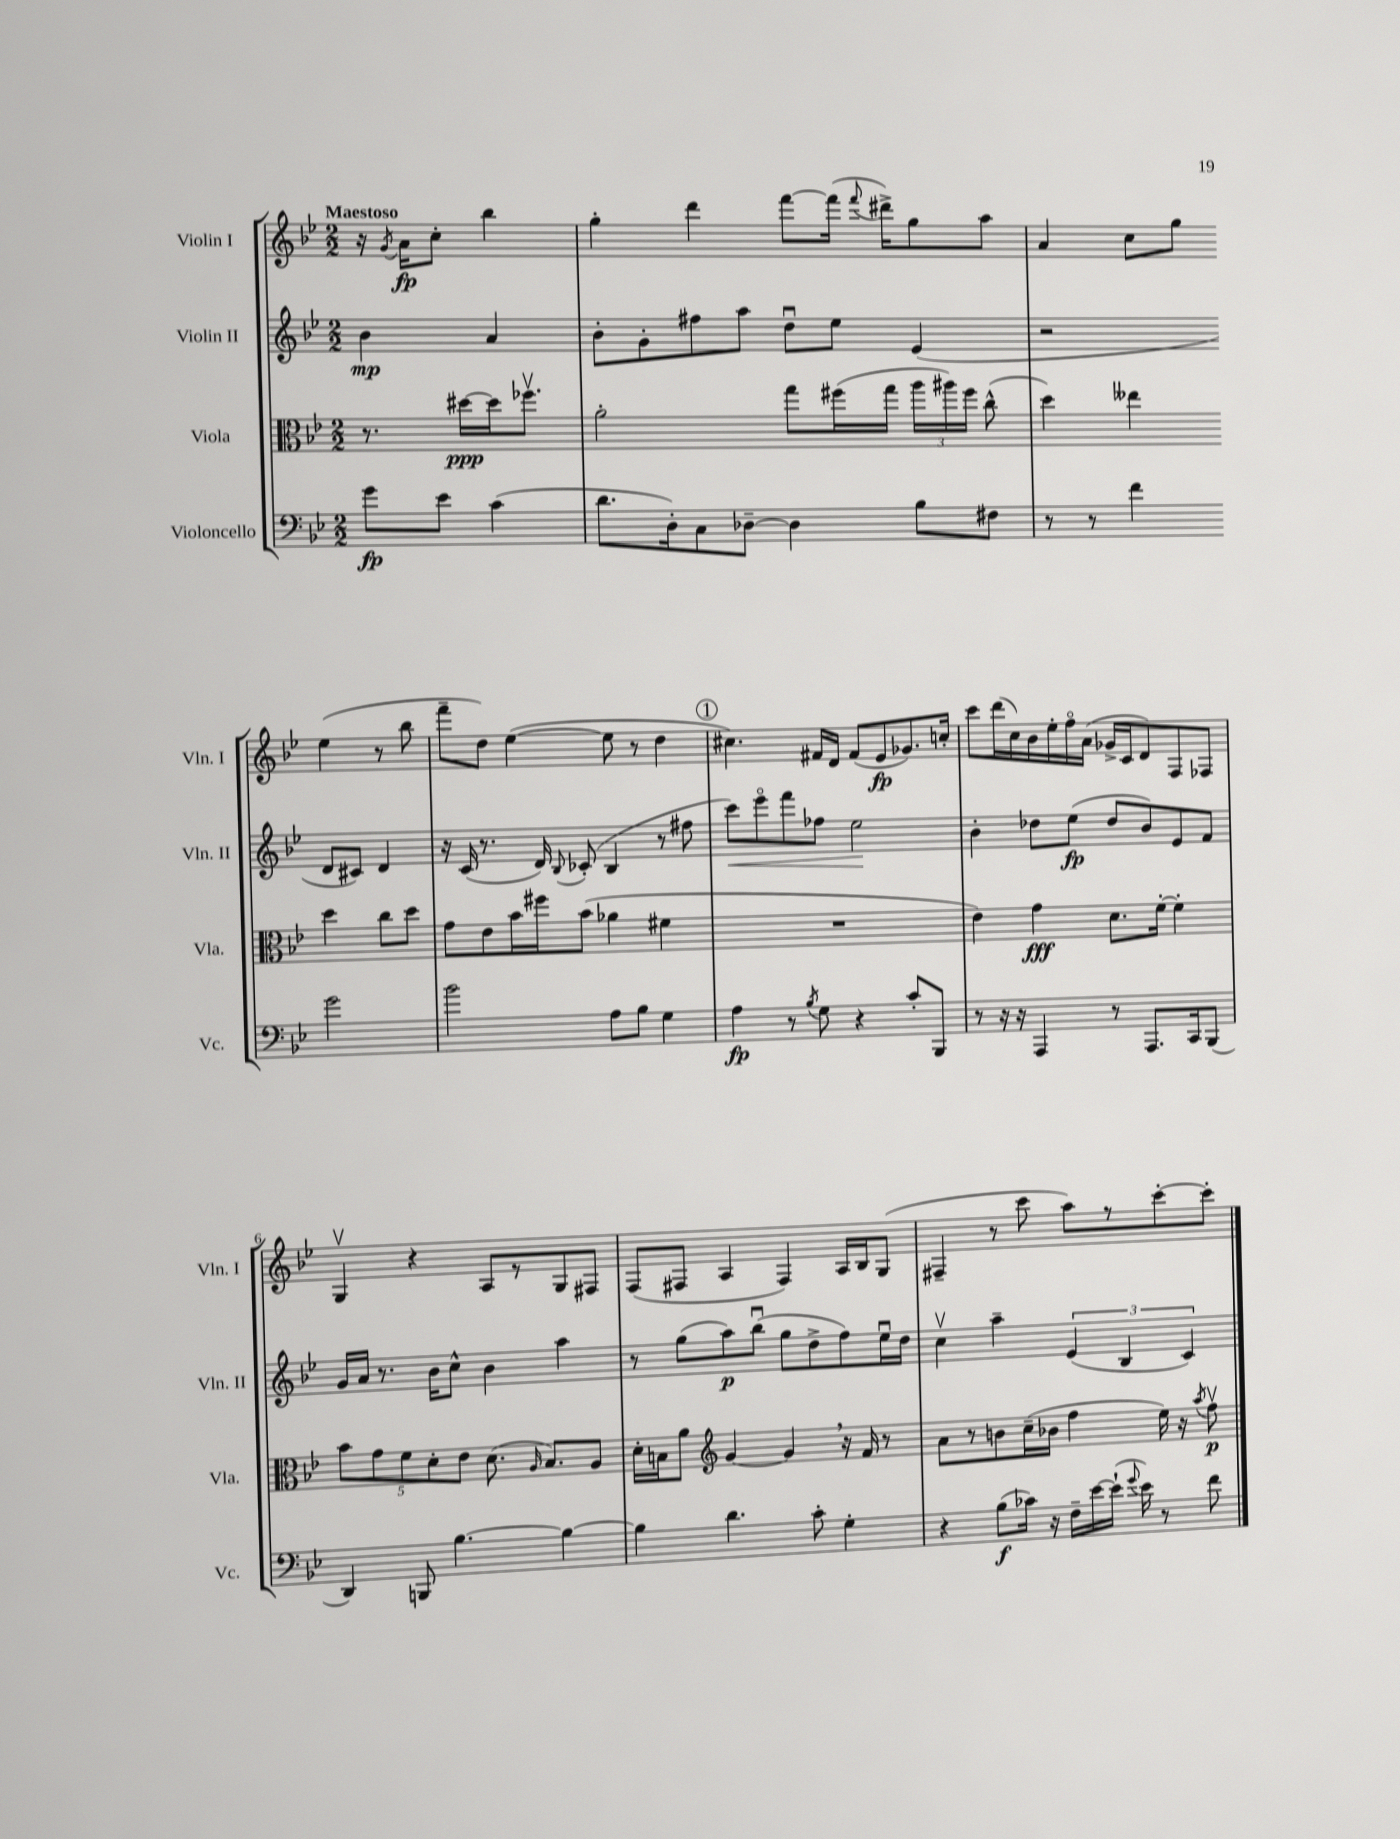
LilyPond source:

<<
\new StaffGroup <<
\new Staff = "s0" \with { instrumentName = "Violin I" shortInstrumentName = "Vln. I" } {
    \clef treble \key bes \major \numericTimeSignature \time 2/2 \partial 2 \tempo "Maestoso"
    \autoBeamOff r16 \acciaccatura { g'8 } a'16[\fp c''8]-. bes''4 |
    g''4-. d'''4 f'''8[~ f'''16]( \appoggiatura { f'''8 } dis'''16[->) g''8 a''8] |
    a'4 c''8[ g''8] ees''4( r8 bes''8 |
    f'''8[-- d''8]) ees''4~( ees''8 r8 d''4 |
    \mark \markup { \circle "1" } cis''4.) fis'16[ d'16] fis'8[( ees'8\fp ges'8.) c''16]-. |
    c'''8[ d'''16( c''16) bes'16 ees''16-. f''16\flageolet a'16]( ges'16[-> c'16 d'8) f8 fes8] |
    g4\upbow r4 a8[ r8 g8 fis8] |
    f8[( fis8] a4 fis4) a16[ bes16 g8]( |
    fis4-- r8 c'''8 a''8[) r8 c'''8~-. c'''8]-. \bar "|." |
}
\new Staff = "s1" \with { instrumentName = "Violin II" shortInstrumentName = "Vln. II" } {
    \clef treble \key bes \major \numericTimeSignature \time 2/2 \partial 2
    \autoBeamOff bes'4\mp a'4 |
    bes'8[-. g'8-. fis''8 a''8] d''8[\downbow ees''8] ees'4( |
    r2 d'8[ cis'8]) d'4 |
    r16 c'16( r8. d'16) \appoggiatura { bes8 } ces'8-.( bes4 r8 fis''8 |
    \mark \markup { \circle "1" } c'''8[\<) ees'''8\flageolet f'''8 fes''8] ees''2\! |
    bes'4-. des''8[ ees''8]\fp( des''8[ bes'8) ees'8 f'8] |
    g'16[ a'16] r8. bes'16[ c''8]-^ bes'4 a''4 |
    r8 g''8[( a''8\p) bes''8]\downbow( g''8[ d''8-> f''8) ees''16\downbow d''16] |
    c''4\upbow a''4-- \tuplet 3/2 { ees'4( bes4 c'4) } \bar "|." |
}
\new Staff = "s2" \with { instrumentName = "Viola" shortInstrumentName = "Vla." } {
    \clef alto \key bes \major \numericTimeSignature \time 2/2 \partial 2
    \autoBeamOff r8. dis''16[~\ppp dis''16 fes''8.]\upbow |
    a'2-. g''8[ fis''16( g''16] \tuplet 3/2 { a''16[ ais''16) fis''16] } c''8-^( |
    d''4) eeses''4 d''4 c''8[ d''8] |
    g'8[ ees'8 bes'16 fis''16 bes'8]( aes'4 fis'4 |
    \mark \markup { \circle "1" } R1 |
    ees'4) g'4\fff d'8.[ f'16]~-. f'4-. |
    \tuplet 5/4 { bes'8[ g'8 f'8 d'8-. ees'8] } d'8.( \grace { a16 } bes8.[) a8] |
    d'16[-. b16 a'8] \clef treble g'4~ g'4 \breathe r16 f'16 r8 |
    a'8[ r8 b'8 c''16--( bes'16] f''4 ees''16) r16 \acciaccatura { a''8 } f''8\upbow\p \bar "|." |
}
\new Staff = "s3" \with { instrumentName = "Violoncello" shortInstrumentName = "Vc." } {
    \clef bass \key bes \major \numericTimeSignature \time 2/2 \partial 2
    \autoBeamOff g'8[\fp ees'8] c'4( |
    d'8.[ d16-.) c8 des8]~-- des4 bes8[ fis8] |
    r8 r8 f'4 g'2 |
    bes'2 a8[ bes8] g4 |
    \mark \markup { \circle "1" } a4\fp r8 \acciaccatura { bes8 } g8 r4 c'8[-. bes,,8] |
    r8 r16 r16 a,,4 r8 a,,8.[ c,16 bes,,8]( |
    d,4) b,,8 bes4.~ bes4~ |
    bes4 d'4. c'8-. g4-. |
    r4 bes8[\f( ces'16]) r16 f16[-- ees'16~ ees'16]-!( \appoggiatura { g'8 } ees'16) r8 f'8 \bar "|." |
}
>>
>>
